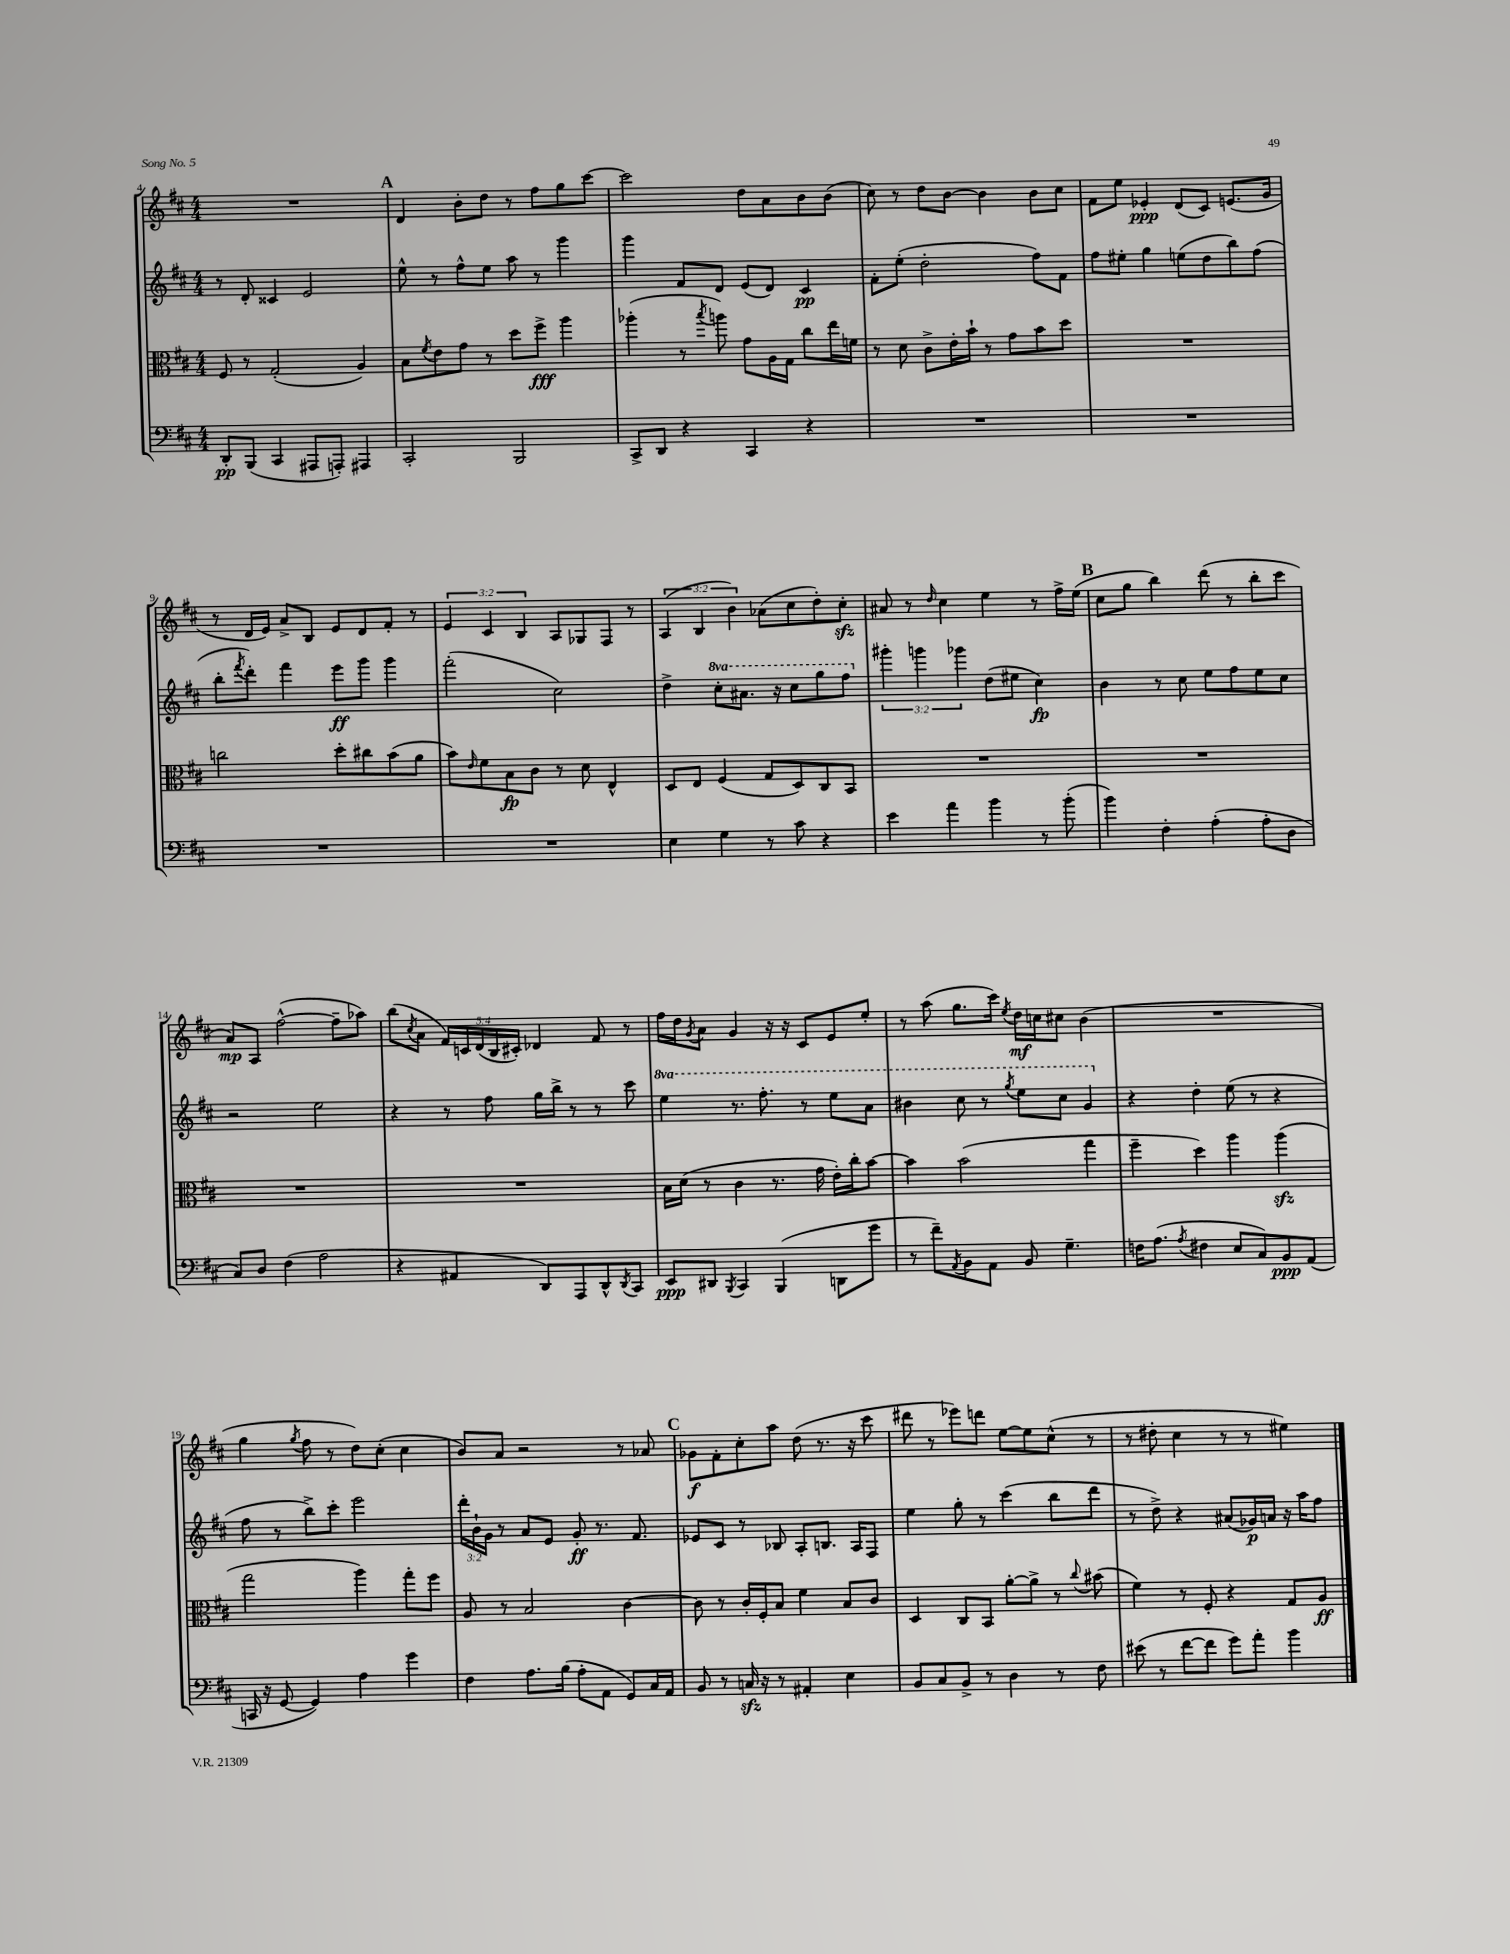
<<
\new StaffGroup <<
\new Staff = "s0" {
    \clef treble \key d \major \numericTimeSignature \time 4/4 \override Staff.TupletNumber.text = #tuplet-number::calc-fraction-text
    R1 |
    \mark \markup { \bold "A" } d'4 b'8-. d''8 r8 fis''8 g''8 cis'''8~ |
    cis'''2 d''8 a'8 b'8 b'8( |
    cis''8) r8 d''8 b'8~ b'4 b'8 cis''8 |
    fis'8 e''8 ees'4-.\ppp d'8( cis'8) e'8.( g'16 |
    r8 d'16 e'16) a'8-> b8 e'8 d'8 fis'8-. r8 |
    \tuplet 3/2 { e'4 cis'4 b4 } a8 ges8 fis8 r8 |
    \tuplet 3/2 { a4( b4 b'4) } aes'8( cis''8 d''8-.) cis''8-.\sfz |
    ais'8 r8 \grace { d''16 } cis''4 e''4 r8 fis''16-> e''16( |
    \mark \markup { \bold "B" } cis''8 g''8 b''4) d'''8( r8 b''8-. cis'''8 |
    a'8\mp) a8 fis''2~-^( fis''8-- aes''8) |
    b''8( \acciaccatura { cis''8 } a'8 \tuplet 5/4 { fis'16) c'16 d'16( b16 cis'16-.) } des'4 fis'8 r8 |
    fis''16 d''16 \acciaccatura { g'8 } a'8 g'4 r16 r16 cis'8 e'8 e''8-. |
    r8 a''8( g''8. cis'''16) \acciaccatura { e''8 } d''16\mf c''16 cis''8 b'4( |
    R1 |
    g''4 \acciaccatura { g''8 } fis''8 r8 d''8) cis''8-.( cis''4 |
    b'8) a'8 r2 r8 aes'8 |
    \mark \markup { \bold "C" } ges'8\f fis'8-. cis''8-. a''8 d''8( r8. r16 cis'''8 |
    dis'''8 r8 ees'''8) d'''8 e''8~ e''8 cis''8-^( r8 |
    r8 dis''8-. cis''4 r8 r8 eis''4) \bar "|." |
}
\new Staff = "s1" {
    \clef treble \key d \major \numericTimeSignature \time 4/4 \override Staff.TupletNumber.text = #tuplet-number::calc-fraction-text \set Staff.ottavationMarkups = #ottavation-simple-ordinals
    r8 d'8-. cisis'4 e'2 |
    \mark \markup { \bold "A" } e''8-^ r8 fis''8-^ e''8 a''8 r8 g'''4 |
    g'''4 fis'8 d'8 e'8( d'8) cis'4\pp |
    fis'8-. e''8-.( d''2-. fis''8) fis'8 |
    fis''8 eis''8-. g''4 e''8( d''8 b''8) fis''8( |
    b''8-. \acciaccatura { fis'''8 } d'''8-.) fis'''4 e'''8\ff g'''8 g'''4 |
    fis'''2-.( cis''2) |
    d''4-> \ottava #1 cis'''8-. ais''8. r16 cis'''8 g'''8 fis'''8 \ottava #0 |
    \tuplet 3/2 { gis'''4-. g'''4 ges'''4 } d''8( eis''8 cis''4\fp) |
    \mark \markup { \bold "B" } b'4 r8 cis''8 e''8 fis''8 e''8 cis''8 |
    r2 e''2 |
    r4 r8 fis''8 g''16 b''16-> r8 r8 cis'''8 |
    \ottava #1 e'''4 r8. fis'''8.-. r8 e'''8 a''8 |
    bis''4 cis'''8 r8 \acciaccatura { g'''8 } e'''8 cis'''8 g''4 \ottava #0 |
    r4 d''4-. e''8( r8 r4 |
    fis''8 r8 b''8->) cis'''8-. e'''2 |
    \tuplet 3/2 { d'''16-. b'16-! g'16 } r8 a'8 e'8 g'8-.\ff r8. fis'8. |
    \mark \markup { \bold "C" } ees'8 cis'8 r8 bes8 a8-. b8. a16 fis8 |
    e''4 g''8-. r8 cis'''4( b''8 d'''8 |
    r8 d''8->) r4 ais'8( ges'16\p) a'16 r16 a''16 fis''8 \bar "|." |
}
\new Staff = "s2" {
    \clef alto \key d \major \numericTimeSignature \time 4/4
    fis8 r8 g2-.( a4) |
    \mark \markup { \bold "A" } b8 \acciaccatura { fis'8 } e'8 g'8 r8 d''8 fis''8->\fff a''4 |
    aes''4-.( r8 \acciaccatura { b''8 } a''8) g'8 a16 g16 cis''8 e''16 f'16 |
    r8 d'8 cis'8-> e'16-. b'16-! r8 g'8 b'8 d''8 |
    R1 |
    c''2 d''8-. cis''8 b'8( a'8 |
    b'8) \grace { e'16 } fis'8 b8\fp cis'8 r8 d'8 e4-^ |
    d8 e8 fis4( g8 d8) cis8 b,8 |
    R1 |
    \mark \markup { \bold "B" } R1 |
    R1 |
    R1 |
    b16 d'16( r8 cis'4 r8. g'16 e'16-.) cis''16-. b'8~ |
    b'4 b'2( g''4 |
    fis''4-- d''4) a''4 a''4\sfz( |
    g''2 a''4) g''8-. fis''8 |
    a8 r8 b2 cis'4~ |
    \mark \markup { \bold "C" } cis'8 r8 cis'16-. fis16-. b8 fis'4 b8 cis'8 |
    d4 cis8 b,8 a'8~-. a'8-> r8 \appoggiatura { cis''8 } bis'8( |
    fis'4) r8 fis8-. r4 g8 a8\ff \bar "|." |
}
\new Staff = "s3" {
    \clef bass \key d \major \numericTimeSignature \time 4/4
    d,8-.\pp b,,8( cis,4 ais,,8 a,,8-.) ais,,4 |
    \mark \markup { \bold "A" } cis,2-. b,,2 |
    cis,8-> d,8 r4 cis,4 r4 |
    R1 |
    R1 |
    R1 |
    R1 |
    e4 g4 r8 cis'8 r4 |
    e'4 a'4 b'4 r8 b'8-.( |
    \mark \markup { \bold "B" } b'4) fis4-. a4-.( a8-. d8 |
    cis8) d8 fis4( a2 |
    r4 ais,4 d,8) a,,8 d,8-^ \acciaccatura { d,8 } cis,8 |
    e,8\ppp dis,8 \acciaccatura { b,,8 } cis,4 b,,4( d,8 g'8 |
    r8 fis'8--) \acciaccatura { a,8 } b,8 a,8 b,8 g4.-- |
    f16 a8.( \acciaccatura { a8 } fis4 e8 cis8) b,8\ppp a,8( |
    c,16 r16 g,8~ g,4) a4 g'4 |
    fis4 a8. b16( a8-. a,8 g,8) cis16 a,16 |
    \mark \markup { \bold "C" } b,8 r8 c16\sfz r16 r8 ais,4-. e4 |
    b,8 cis8 b,8-> r8 d4 r8 fis8 |
    eis'8( r8 fis'8~ fis'8 g'8) a'8-. b'4 \bar "|." |
}
>>
>>
\layout { \context { \Score currentBarNumber = #4 } }
